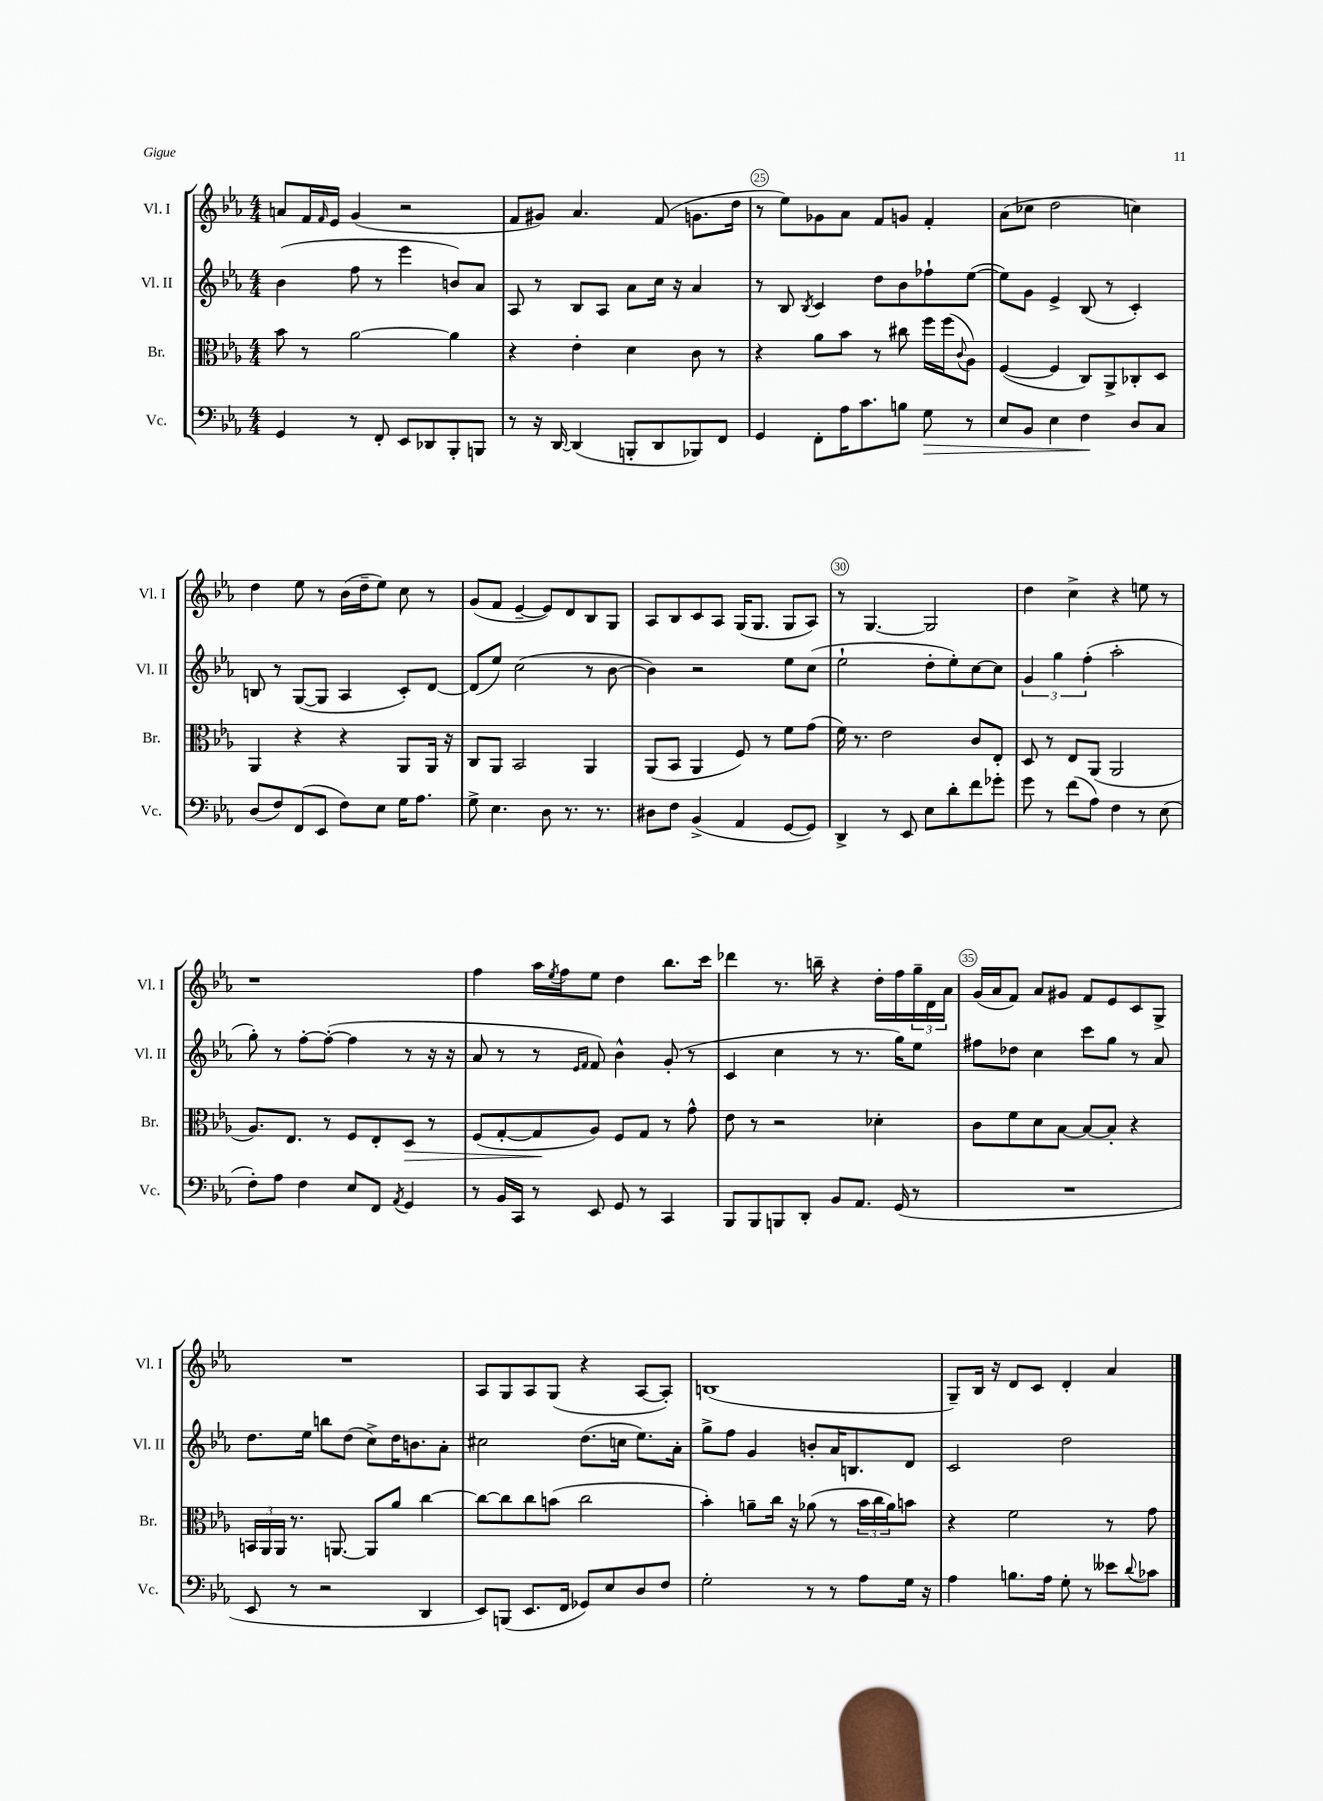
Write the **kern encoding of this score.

**kern	**kern	**kern	**kern
*staff4	*staff3	*staff2	*staff1
*clefF4	*clefC3	*clefG2	*clefG2
*k[b-e-a-]	*k[b-e-a-]	*k[b-e-a-]	*k[b-e-a-]
*M4/4	*M4/4	*M4/4	*M4/4
4GG	8b-	(4b-	8a
.	8r	.	16f
.	.	.	16qqf
.	.	.	16e-
8r	[2a-	8ff	(4g
8FF'	.	8r	.
8EE-	.	4eee-	2r
8DD-	.	.	.
8BBB-'	4a-]	8b)	.
8BBB	.	8a-	.
=	=	=	=
8r	4r	8A-	8f
16r	.	8r	8g#)
[16DD	.	.	.
(4DD]	4e-'	8B-	4.a-
.	.	8A-	.
8BBB'	4d	8a-	.
8DD	.	16cc	(8f
.	.	16r	.
8BBB-)	8c	4a-	8.g
8FF	8r	.	.
.	.	.	16dd
=	=	=	=
4GG	4r	8r	8r
.	.	8B-	8ee-)
.	.	8qB-	.
8FF'	8a-	4c	8g-
16A-	8b-	.	8a-
8.c	.	.	.
.	8r	8dd	8f
8B	8cc#	8b-	8g
8G	16ff	8ff-`	4f'
.	(16ff	.	.
.	8qqc	.	.
8r	8A-)	([8ee-	.
=	=	=	=
8E-	([4F	8ee-])	(8a-
8BB-	.	8g	8cc-
4E-	4F]	4e-^	2dd
4F	8C)	(8B-	.
.	8AA-^	8r	.
8D	8C-'	4c')	4cc)
8C	8D	.	.
=	=	=	=
(8D	4AA-	8B	4dd
8F)	.	8r	.
(8FF	4r	([8G	8ee-
8EE-	.	8G]	8r
8F)	4r	4A-	(16b-
.	.	.	16dd~
8E-	.	.	8ee-)
16G	8AA-	8c')	8cc
8.A-	.	.	.
.	16AA-	[8d	8r
.	16r	.	.
=	=	=	=
8G^	8C	(8d]	(8g
4.E-	8AA-	8ee-)	8f
.	2BB-	(2cc	[4e-~
8D	.	.	8e-])
8.r	.	.	8d
.	4AA-	8r	8B-
8.r	.	.	.
.	.	[8b-	8G
=	=	=	=
8D#	(8AA-	4b-])	8A-
8F	8BB-	.	8B-
(4BB-^	4AA-	2r	8c
.	.	.	8A-
4AA-	8F)	.	(16G
.	.	.	8.G
.	8r	.	.
[8GG	8f	8ee-	8G
8GG])	(8g	(8cc	8A-)
=	=	=	=
4DD^	16f)	2ee-`	8r
.	8.r	.	.
.	.	.	[4.G
8r	2e-	.	.
8EE-	.	.	.
8E-	.	8dd'	2G]
8d'	.	8ee-')	.
8f	8c	[8cc	.
8g-'	8E-'	8cc]	.
=	=	=	=
8g	8D	6g	4dd
8r	8r	.	.
.	.	6gg	.
(8f	8E-	.	4cc^
.	.	(6ff'	.
8A-)	(8AA-	.	.
4F	2AA-	2aa-'	4r
8r	.	.	8ee
(8E-	.	.	8r
=	=	=	=
8F')	8.A-)	8gg')	1r
8A-	.	8r	.
.	8.E-	.	.
4F	.	[8ff'	.
.	8r	(8ff'_	.
8E-	8F	4ff]	.
8FF	8E-'	.	.
8qAA-	.	.	.
4GG	8D	8r	.
.	8r	16r	.
.	.	16r	.
=	=	=	=
8r	(8F	8a-	4ff
16BB-	[8G'	8r	.
16CC	.	.	.
8r	8G]	8r	16aa-
.	.	.	8qee-
.	.	.	16ff
.	.	16qqe-	.
.	.	16qqf	.
8EE-	8A-)	8f)	8ee-
8GG	8F	4b-^^	4dd
8r	8G	.	.
4CC	8r	(8g'	8.bb-
.	8g^^	8r	.
.	.	.	16ccc
=	=	=	=
8BBB-	8e-	4c	4ddd-
8BBB-	8r	.	.
8BBB	2r	4cc	8.r
8DD'	.	.	.
.	.	.	16bb~
8BB-	.	8r	4r
8.AA-	.	8.r	.
.	4d-'	.	16dd'
(16GG	.	16gg)	16ff
8r	.	8ee-	24gg~
.	.	.	24d
.	.	.	24a-
=	=	=	=
1r	8c	8ff#	(16g
.	.	.	16a-
.	8f	8dd-	8f)
.	8d	4cc	8a-
.	[8B-	.	8g#
.	8B-_	8ccc	8f
.	8B-']	8gg	8e-
.	4r	8r	8c
.	.	8a-	8G^
=	=	=	=
8EE-	24BB	8.dd	1r
.	24AA-	.	.
.	24AA-	.	.
8r	8.r	.	.
.	.	16ee-	.
2r	.	8bb	.
.	[8.AA	.	.
.	.	(8dd	.
.	8AA]	8cc^)	.
.	8a-	16dd	.
.	.	8.b	.
4DD	[4cc	.	.
.	.	8a-'	.
=	=	=	=
8EE-)	8cc_	2cc#	8A-
(8BBB	8cc]	.	8G
8.EE-	8cc	.	8A-
.	(8b	.	(8G
16FF	.	.	.
8GG-)	2cc	(8.dd	4r
8E-	.	.	.
.	.	16cc	.
8D	.	8.ee-)	[8A-
8F	.	.	8A-'])
.	.	16a-'	.
=	=	=	=
2G'	4b-')	8gg^	(1B
.	.	8ff	.
.	8a~	4g	.
.	16cc	.	.
.	16r	.	.
8r	(8a-	8b'	.
8r	8r	16a-	.
.	.	8.B	.
8A-	24b-	.	.
.	24cc	.	.
.	24a-)	.	.
16G	8b	8d	.
16r	.	.	.
=	=	=	=
4A-	4r	2c	8G~)
.	.	.	16B-
.	.	.	16r
8.B	2f	.	8d
.	.	.	8c
16A-	.	.	.
8G'	.	2dd	4d'
8r	.	.	.
8e--	8r	.	4a-
8qqd	.	.	.
8c-	8g	.	.
==	==	==	==
*-	*-	*-	*-
